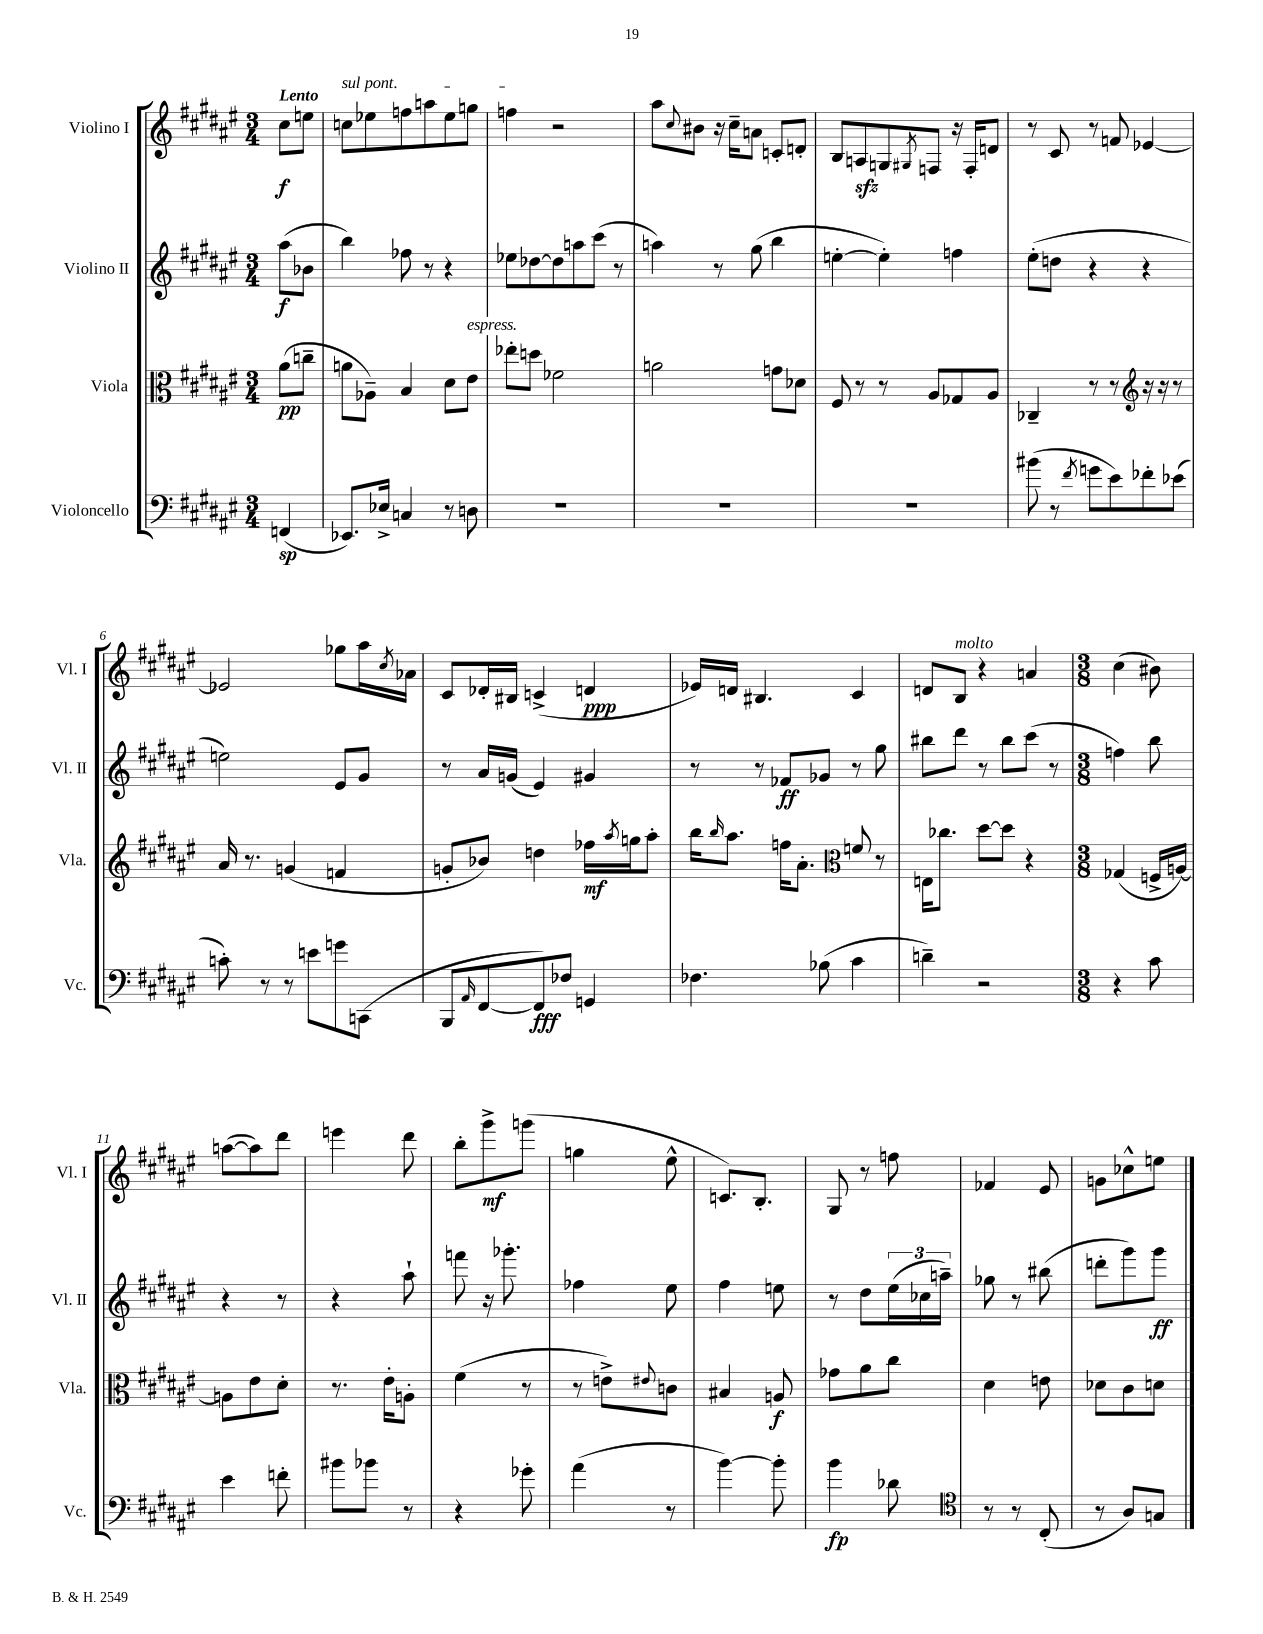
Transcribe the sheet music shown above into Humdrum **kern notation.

**kern	**dynam	**kern	**dynam	**kern	**dynam	**kern	**dynam
*part4	*part4	*part3	*part3	*part2	*part2	*part1	*part1
*staff4	*staff4	*staff3	*staff3	*staff2	*staff2	*staff1	*staff1
*I"Violoncello	*	*I"Viola	*	*I"Violino II	*	*I"Violino I	*
*I'Vc.	*	*I'Vla.	*	*I'Vl. II	*	*I'Vl. I	*
*clefF4	*	*clefC3	*	*clefG2	*	*clefG2	*
*k[f#c#g#d#a#e#]	*	*k[f#c#g#d#a#e#]	*	*k[f#c#g#d#a#e#]	*	*k[f#c#g#d#a#e#]	*
*M3/4	*	*M3/4	*	*M3/4	*	*M3/4	*
=	=	=	=	=	=	=	=
!	!	!	!	!	!	!LO:TX:a:B:t=Lento	!
(4FFn/	sp	(8a#\L	pp	(8aa#\L	f	8cc#\L	f
.	.	8ccn~\J	.	8b-X\J	.	8een\J	.
=1	=1	=1	=1	=1	=1	=1	=1
!	!	!	!	!	!	!LO:TX:a:i:t=sul pont.	!
8.EE-X/L)	.	8an\L	.	4bb\)	.	8ccn\L	.
.	.	8A-X~\J)	.	.	.	8ee-X\	.
16E-X^/Jk	.	.	.	.	.	.	.
4Cn/	.	4B/	.	8ff-X\	.	8ffn\	.
.	.	.	.	8r	.	8aan\	.
8r	.	8d#\L	.	4r	.	8ee-\	.
!	!	!LO:TX:a:i:t=espress.	!	!	!	!	!
8Dn\	.	8e#\J	.	.	.	8ggn\J	.
=2	=2	=2	=2	=2	=2	=2	=2
2.r	.	8ee-X'\L	.	8ee-X\L	.	4ffn\	.
.	.	8ddn\J	.	[8dd-X\	.	.	.
.	.	2f-X\	.	8dd-\]	.	2r	.
.	.	.	.	8aan\	.	.	.
.	.	.	.	(8ccc#\J	.	.	.
.	.	.	.	8r	.	.	.
=3	=3	=3	=3	=3	=3	=3	=3
2.r	.	2an\	.	4aan\)	.	8aa#\L	.
.	.	.	.	.	.	8qqcc#/	.
.	.	.	.	.	.	8b#X\J	.
.	.	.	.	8r	.	16r	.
.	.	.	.	.	.	16cc#~\KL	.
.	.	.	.	(8gg#\	.	8an\J	.
.	.	8gn\L	.	4bb\	.	8cn'/L	.
.	.	8d-X\J	.	.	.	8dn'/J	.
=4	=4	=4	=4	=4	=4	=4	=4
2.r	.	8F#/	.	[4een'\	.	8B/L	.
.	.	8r	.	.	.	8Anzz/	.
.	.	8r	.	4ee'\])	.	8Gn/	.
.	.	.	.	.	.	8qG#X/	.
.	.	8A#/L	.	.	.	8Fn/J	.
.	.	8G-X/	.	4ffn\	.	16r	.
.	.	.	.	.	.	16F'/KL	.
.	.	8A#/J	.	.	.	8dn/J	.
=5	=5	=5	=5	=5	=5	=5	=5
(8b#X\	.	4C-X~/	.	(8ee#'\L	.	8r	.
8r	.	.	.	8ddn\J	.	8c#/	.
8qf#/	.	.	.	.	.	.	.
8gn\L	.	8r	.	4r	.	8r	.
8e#\)	.	8r	.	.	.	8fn/	.
8f-X'\	.	16r	.	4r	.	[4e-X/	.
.	.	16r	.	.	.	.	.
(8e-X\J	.	8r	.	.	.	.	.
!!LO:LB:g=z
=6	=6	=6	=6	=6	=6	=6	=6
*	*	*clefG2	*	*	*	*	*
8cn'\)	.	16a#/	.	2een\)	.	2e-X/]	.
.	.	8.r	.	.	.	.	.
8r	.	.	.	.	.	.	.
8r	.	(4gn/	.	.	.	.	.
8en\L	.	.	.	.	.	.	.
8gn\	.	4fn/	.	8e#/L	.	8gg-X\L	.
(8CCn\J	.	.	.	8g#/J	.	16aa#\L	.
.	.	.	.	.	.	8qcc#/	.
.	.	.	.	.	.	16a-X\JJ	.
=7	=7	=7	=7	=7	=7	=7	=7
8BBB/L	.	8gn'/L	.	8r	.	8c#/L	.
16qqAA#/	.	.	.	.	.	.	.
[8FF#/	.	8b-X/J)	.	16a#/LL	.	16d-X'/L	.
.	.	.	.	(16gn/JJ	.	16B#X/JJ	.
8FF#/])	fff	4ddn\	.	4e#/)	.	(4cn^/	.
8F-X/J	.	.	.	.	.	.	.
4GGn/	.	16ff-X\LL	mf	4g#X/	.	4dn/	ppp
.	.	8qaa#/	.	.	.	.	.
.	.	16ggn\J	.	.	.	.	.
.	.	8aa#'\J	.	.	.	.	.
=8	=8	=8	=8	=8	=8	=8	=8
4.F-X\	.	16bb\KL	.	8r	.	16e-X/LL)	.
.	.	16qqbb/	.	.	.	.	.
.	.	8.aa#\J	.	.	.	16dn/JJ	.
.	.	.	.	8r	.	4.B#X/	.
.	.	16ffn\KL	.	8f-X/L	ff	.	.
.	.	8.a#'\J	.	.	.	.	.
(8B-X\	.	.	.	8g-X/J	.	.	.
4c#\	.	8fn/	.	8r	.	4c#/	.
.	.	8r	.	8gg#\	.	.	.
=9	=9	=9	=9	=9	=9	=9	=9
*	*	*clefC3	*	*	*	*	*
4dn~\)	.	16En\KL	.	8bb#X\L	.	8dn/L	.
.	.	8.cc-X\J	.	.	.	.	.
!	!	!	!	!	!	!LO:TX:a:i:t=molto	!
.	.	.	.	8ddd#\J	.	8B/J	.
2r	.	[8dd#\L	.	8r	.	4r	.
.	.	8dd#\J]	.	8bb#\L	.	.	.
.	.	4r	.	(8ccc#\J	.	4an/	.
.	.	.	.	8r	.	.	.
=10	=10	=10	=10	=10	=10	=10	=10
*M3/8	*	*M3/8	*	*M3/8	*	*M3/8	*
4r	.	(4G-X/	.	4ffn\)	.	(4cc#\	.
8c#\	.	16Fn^/LL	.	8bb\	.	8b#X\)	.
.	.	[16An/JJ)	.	.	.	.	.
!!LO:LB:g=z
=11	=11	=11	=11	=11	=11	=11	=11
4e#\	.	8An\L]	.	4r	.	([8aan\L	.
.	.	8e#\	.	.	.	8aa\])	.
8fn'\	.	8d#'\J	.	8r	.	8ddd#\J	.
=12	=12	=12	=12	=12	=12	=12	=12
8b#X\L	.	8.r	.	4r	.	4eeen\	.
8b-X\J	.	.	.	.	.	.	.
.	.	16e#'\KL	.	.	.	.	.
8r	.	8An'\J	.	8aa#`\	.	8ddd#\	.
=13	=13	=13	=13	=13	=13	=13	=13
4r	.	(4f#\	.	8fffn\	.	8bb'\L	.
.	.	.	.	16r	.	8ggg#^\	mf
.	.	.	.	8.ggg-X'\	.	.	.
8g-X'\	.	8r	.	.	.	(8gggn\J	.
=14	=14	=14	=14	=14	=14	=14	=14
(4a#\	.	8r	.	4ff-X\	.	4ggn\	.
.	.	8en^\L)	.	.	.	.	.
.	.	8qqe#X/	.	.	.	.	.
8r	.	8cn\J	.	8ee#\	.	8ee#^^\	.
=15	=15	=15	=15	=15	=15	=15	=15
[4b\)	.	4B#X/	.	4ff#\	.	8.cn/L)	.
.	.	.	.	.	.	8.B'/J	.
8b'\]	.	8An/	f	8een\	.	.	.
=16	=16	=16	=16	=16	=16	=16	=16
4b\	fp	8g-X\L	.	8r	.	8G#/	.
.	.	8a#\	.	8dd#\L	.	8r	.
8d-X\	.	8cc#\J	.	(24ee#\L	.	8ffn\	.
.	.	.	.	24cc-X\	.	.	.
.	.	.	.	24aan~\JJ)	.	.	.
=17	=17	=17	=17	=17	=17	=17	=17
*clefC4	*	*	*	*	*	*	*
8r	.	4d#\	.	8gg-X\	.	4f-X/	.
8r	.	.	.	8r	.	.	.
(8C#'/	.	8en\	.	(8bb#X\	.	8e#/	.
=18	=18	=18	=18	=18	=18	=18	=18
8r	.	8d-X\L	.	8dddn'\L	.	8gn\L	.
8A#/L)	.	8c#\	.	8ggg#\)	.	8cc-X^^\	.
8Gn/J	.	8dn\J	.	8ggg#\J	ff	8een\J	.
==	==	==	==	==	==	==	==
*-	*-	*-	*-	*-	*-	*-	*-
